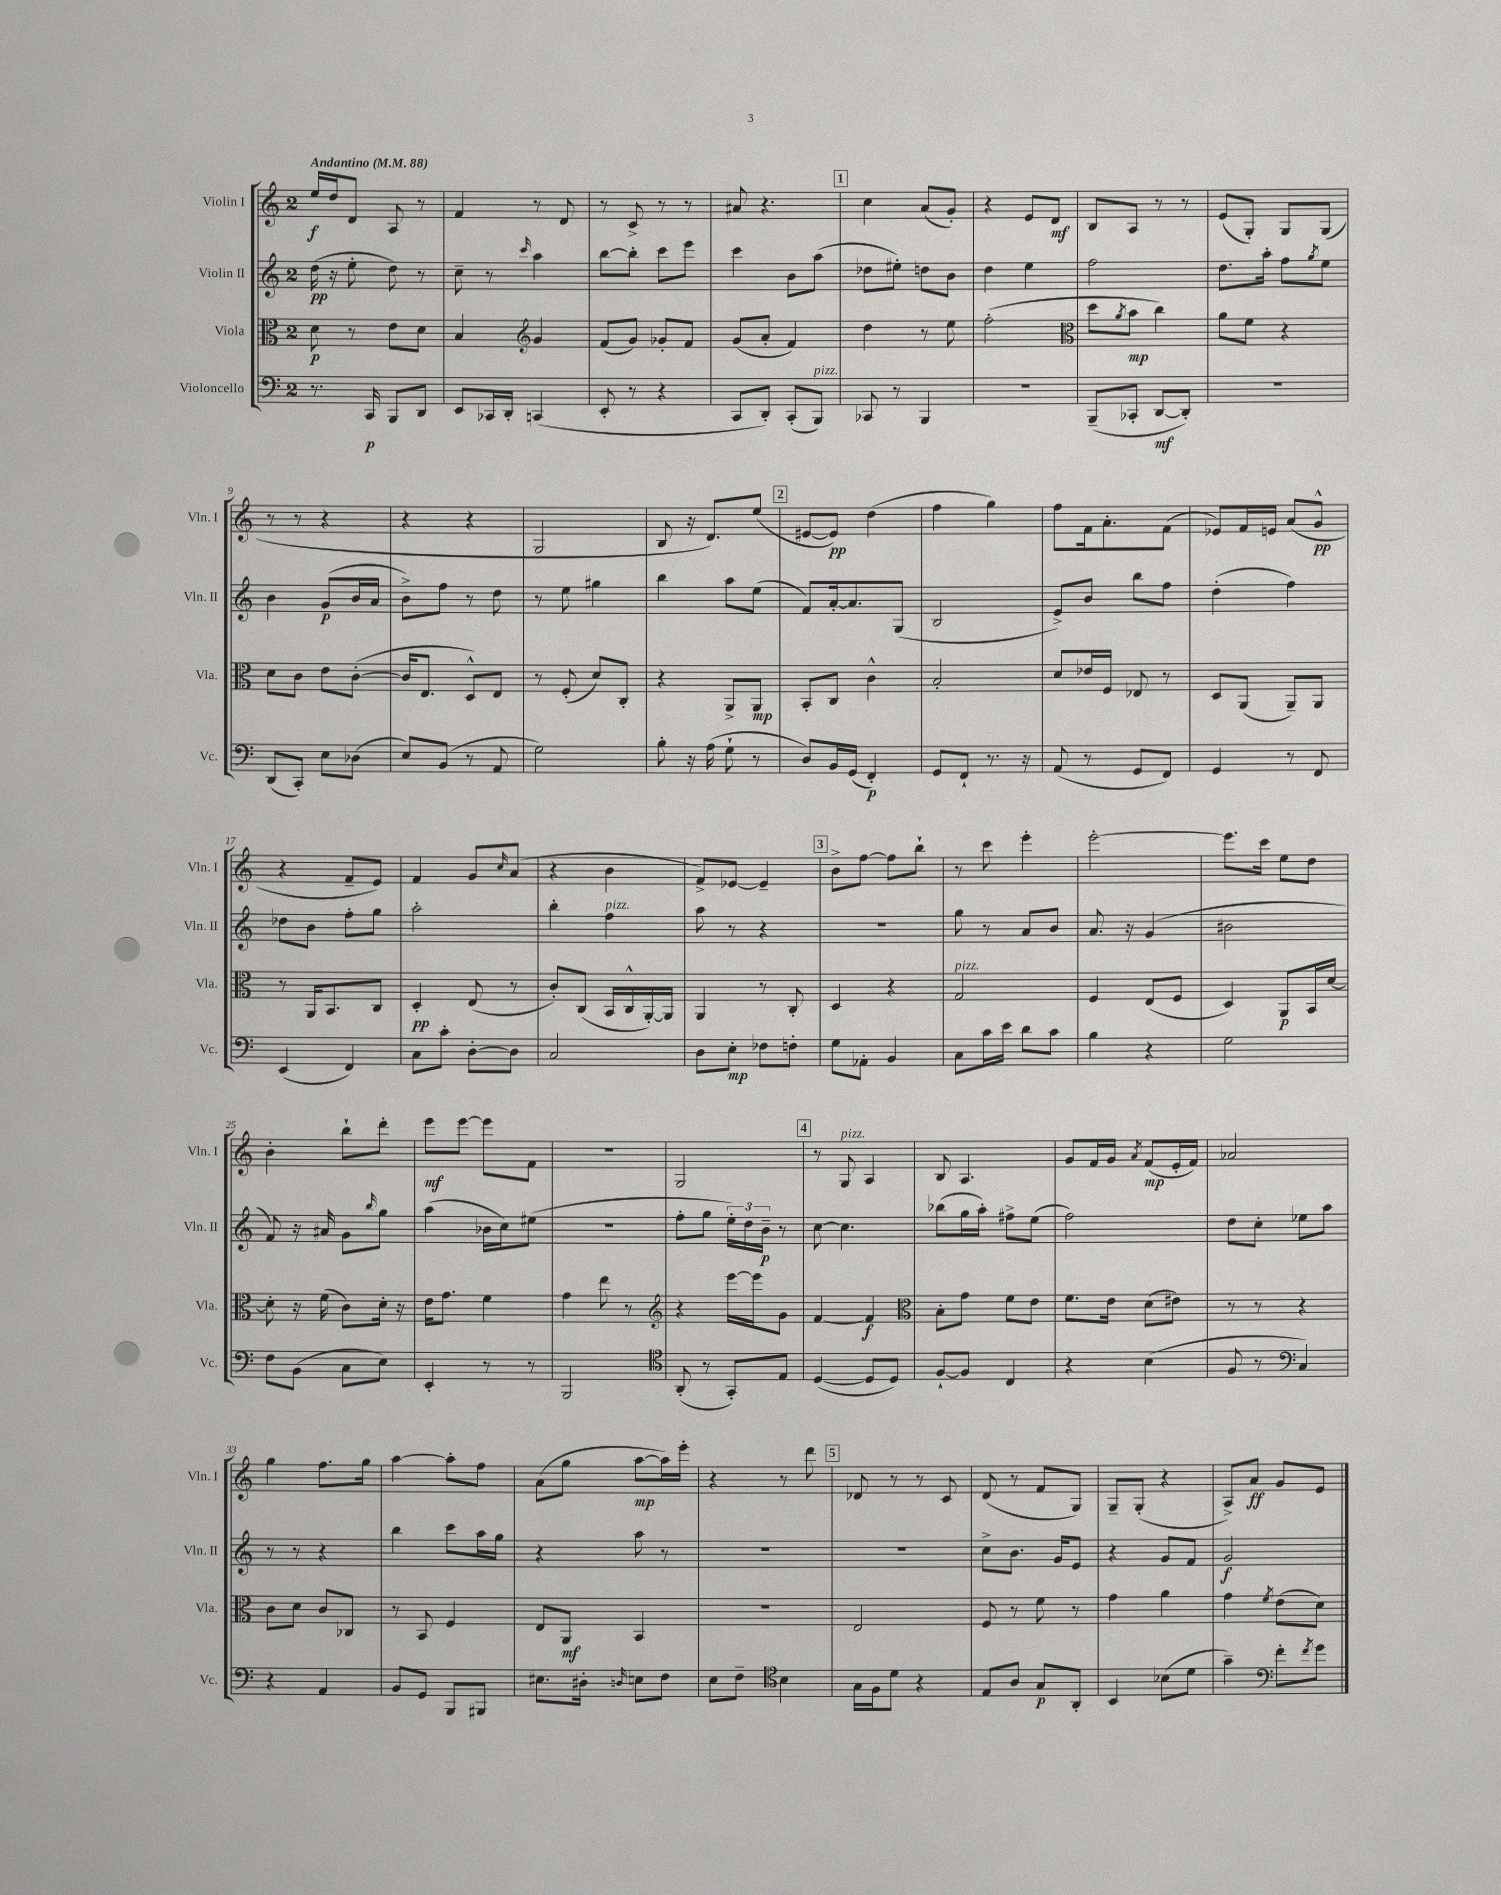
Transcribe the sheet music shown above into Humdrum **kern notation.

**kern	**dynam	**kern	**dynam	**kern	**dynam	**kern	**dynam
*part4	*part4	*part3	*part3	*part2	*part2	*part1	*part1
*staff4	*staff4	*staff3	*staff3	*staff2	*staff2	*staff1	*staff1
*I"Violoncello	*	*I"Viola	*	*I"Violin II	*	*I"Violin I	*
*I'Vc.	*	*I'Vla.	*	*I'Vln. II	*	*I'Vln. I	*
*clefF4	*	*clefC3	*	*clefG2	*	*clefG2	*
*k[]	*	*k[]	*	*k[]	*	*k[]	*
*M2/4	*	*M2/4	*	*M2/4	*	*M2/4	*
*MM88	*	*MM88	*	*MM88	*	*MM88	*
=1	=1	=1	=1	=1	=1	=1	=1
!	!	!	!	!	!	!LO:TX:a:B:t=Andantino	!
8.r	.	8d\	p	(16dd\	pp	16ee/LL	f
.	.	.	.	16r	.	16dd/J	.
.	.	8r	.	8ee'\	.	8d/J	.
16CC/	p	.	.	.	.	.	.
8BBB/L	.	8e\L	.	8dd\)	.	8A/	.
8DD/J	.	8d\J	.	8r	.	8r	.
=2	=2	=2	=2	=2	=2	=2	=2
8EE/L	.	4B/	.	8cc~\	.	4f/	.
16CC-X/L	.	.	.	8r	.	.	.
16DD'/JJ	.	.	.	.	.	.	.
*	*	*clefG2	*	*	*	*	*
.	.	.	.	16qqccc/	.	.	.
(4CCn/	.	4g/	.	4aa\	.	8r	.
.	.	.	.	.	.	8d/	.
=3	=3	=3	=3	=3	=3	=3	=3
8EE'/	.	(8f/L	.	[8bb\L	.	8r	.
8r	.	8g/J)	.	8bb'\J]	.	8c^/	.
4r	.	8g-X'/L	.	8ccc\L	.	8r	.
.	.	8f/J	.	8eee\J	.	8r	.
=4	=4	=4	=4	=4	=4	=4	=4
8CC/L	.	(8g/L	.	4ccc\	.	8a#X/	.
8DD'/J)	.	8a'/J	.	.	.	4.r	.
(8CC'/L	.	4f/)	.	8b\L	.	.	.
!LO:TX:a:i:t=pizz.	!	!	!	!	!	!	!
8BBB/J)	.	.	.	(8aa\J	.	.	.
!!LO:REH:place=s1:t=1
=5	=5	=5	=5	=5	=5	=5	=5
8CC-X/	.	4dd\	.	8dd-X\L	.	4cc\	.
8r	.	.	.	8ee#X'\J)	.	.	.
4BBB/	.	8r	.	8ddn\L	.	(8a/L	.
.	.	8ee\	.	8b\J	.	8g'/J)	.
=6	=6	=6	=6	=6	=6	=6	=6
2r	.	(2ff'\	.	4dd\	.	4r	.
.	.	.	.	4ee\	.	8e/L	.
.	.	.	.	.	.	8d/J	mf
=7	=7	=7	=7	=7	=7	=7	=7
*	*	*clefC3	*	*	*	*	*
(8BBB~/L	.	8dd\L	.	2ff\	.	8B/L	.
.	.	8qa/	.	.	.	.	.
8CC-X'/J	.	8b\J	mp	.	.	8A/J	.
[8DD/L	mf	4cc\)	.	.	.	8r	.
8DD'/J])	.	.	.	.	.	8r	.
=8	=8	=8	=8	=8	=8	=8	=8
2r	.	8a\L	.	8.dd\L	.	(8e/L	.
.	.	8f\J	.	.	.	8G'/J)	.
.	.	.	.	16aa'\Jk	.	.	.
.	.	4r	.	8ff\L	.	8G/L	.
.	.	.	.	8qgg/	.	.	.
.	.	.	.	8ee\J	.	(8G/J	.
!!LO:LB:g=z
=9	=9	=9	=9	=9	=9	=9	=9
(8DD/L	.	8d\L	.	4b\	.	8r	.
8CC'/J)	.	8c\J	.	.	.	8r	.
8E\L	.	8e\L	.	(8g/L	p	4r	.
(8D-X\J	.	([8c'\J	.	16b/L	.	.	.
.	.	.	.	16a/JJ	.	.	.
=10	=10	=10	=10	=10	=10	=10	=10
8E/L)	.	16c/KL]	.	8b^\L)	.	4r	.
.	.	8.E/J	.	.	.	.	.
(8BB/J	.	.	.	8ff\J	.	.	.
8r	.	8D^^/L)	.	8r	.	4r	.
8AA/	.	8E/J	.	8dd\	.	.	.
=11	=11	=11	=11	=11	=11	=11	=11
2G\)	.	8r	.	8r	.	2G/	.
.	.	(8F'/	.	8ee\	.	.	.
.	.	8d/L)	.	4gg#X\	.	.	.
.	.	8C'/J	.	.	.	.	.
=12	=12	=12	=12	=12	=12	=12	=12
8B'\	.	4r	.	4bb\	.	8B/	.
16r	.	.	.	.	.	16r	.
(16A\	.	.	.	.	.	8.d/L)	.
8G`\	.	8AA^/L	.	8aa\L	.	.	.
8r	.	8AA/J	mp	(8ee\J	.	(8ee/J	.
!!LO:REH:place=s1:t=2
=13	=13	=13	=13	=13	=13	=13	=13
8D/L)	.	8BB'/L	.	8f/L)	.	[8e#X/L	.
16BB/L	.	8C/J	.	[16a'/k	.	8e#/J])	pp
(16GG/JJ	.	.	.	8.a/]	.	.	.
4FF'/)	p	4c^^\	.	.	.	(4dd\	.
.	.	.	.	(8G/J	.	.	.
=14	=14	=14	=14	=14	=14	=14	=14
8GG/L	.	2B'/	.	2B/	.	4ff\	.
8FF`/J	.	.	.	.	.	.	.
8.r	.	.	.	.	.	4gg\)	.
16r	.	.	.	.	.	.	.
=15	=15	=15	=15	=15	=15	=15	=15
(8AA/	.	8d/L	.	8e^/L)	.	8ff\L	.
8r	.	16e-X/L	.	8b/J	.	16f\k	.
.	.	16F/JJ	.	.	.	8.a'\	.
8GG/L	.	8E-X/	.	8bb\L	.	.	.
8FF/J)	.	8r	.	8ff\J	.	(8f\J	.
=16	=16	=16	=16	=16	=16	=16	=16
4GG/	.	8D/L	.	(4dd'\	.	8e-X/L)	.
.	.	(8AA/J	.	.	.	16f/L	.
.	.	.	.	.	.	16en/JJ	.
8r	.	8AA~/L)	.	4ff\)	.	(8a/L	.
8FF/	.	8AA/J	.	.	.	8g^^/J	pp
!!LO:LB:g=z
=17	=17	=17	=17	=17	=17	=17	=17
(4EE/	.	8r	.	8dd-X\L	.	4r	.
.	.	16AA/KL	.	8b\J	.	.	.
.	.	8.BB/	.	.	.	.	.
4FF/)	.	.	.	8ff'\L	.	8f~/L	.
.	.	8C/J	.	8gg\J	.	8e/J)	.
=18	=18	=18	=18	=18	=18	=18	=18
8C\L	.	4D'/	pp	2aa'\	.	4f/	.
8c'\J	.	.	.	.	.	.	.
[8D'\L	.	(8E/	.	.	.	8g/L	.
.	.	.	.	.	.	16qqcc/	.
8D\J]	.	8r	.	.	.	(8a/J	.
=19	=19	=19	=19	=19	=19	=19	=19
2C/	.	8c'/L)	.	4bb'\	.	4r	.
.	.	(8C/J	.	.	.	.	.
!	!	!	!	!LO:TX:a:i:t=pizz.	!	!	!
.	.	16BB/LL	.	4ff\	.	4b\	.
.	.	16C^^/	.	.	.	.	.
.	.	[16AA'/)	.	.	.	.	.
.	.	16AA/JJ]	.	.	.	.	.
=20	=20	=20	=20	=20	=20	=20	=20
8D\L	.	4AA/	.	8aa\	.	8f^/L)	.
8E'\J	mp	.	.	8r	.	[8e-X/J	.
8F-X\L	.	8r	.	4r	.	4e-~/]	.
8Fn'\J	.	8C'/	.	.	.	.	.
!!LO:REH:place=s1:t=3
=21	=21	=21	=21	=21	=21	=21	=21
8G\L	.	4D/	.	2r	.	8b^\L	.
8AA-X'\J	.	.	.	.	.	[8ff\J	.
4BB/	.	4r	.	.	.	8ff\L]	.
.	.	.	.	.	.	8bb`\J	.
=22	=22	=22	=22	=22	=22	=22	=22
!	!	!LO:TX:a:i:t=pizz.	!	!	!	!	!
8C\L	.	2G/	.	8gg\	.	8r	.
16c\L	.	.	.	8r	.	8ccc\	.
16e\JJ	.	.	.	.	.	.	.
8d\L	.	.	.	8a/L	.	4eee'\	.
8c\J	.	.	.	8b/J	.	.	.
=23	=23	=23	=23	=23	=23	=23	=23
4B\	.	4F/	.	8.a/	.	[2eee'\	.
.	.	.	.	16r	.	.	.
4r	.	(8E/L	.	(4g/	.	.	.
.	.	8F/J	.	.	.	.	.
=24	=24	=24	=24	=24	=24	=24	=24
2G\	.	4D/)	.	2b#X\	.	8.eee\L]	.
.	.	.	.	.	.	16ccc\Jk	.
.	.	8AA/L	p	.	.	8ee\L	.
.	.	16BB/L	.	.	.	8dd\J	.
.	.	[16d/JJ	.	.	.	.	.
!!LO:LB:g=z
=25	=25	=25	=25	=25	=25	=25	=25
8F\L	.	8d'\]	.	8f/)	.	4b'\	.
(8BB\J	.	16r	.	16r	.	.	.
.	.	(16f\	.	16a#X/	.	.	.
8C\L	.	8c\L)	.	8g\L	.	8bb`\L	.
.	.	.	.	16qqbb/	.	.	.
8E\J)	.	16d'\Jk	.	8gg\J	.	8ddd'\J	.
.	.	16r	.	.	.	.	.
=26	=26	=26	=26	=26	=26	=26	=26
4EE'/	.	16e\KL	.	(4aa\	.	8eee\L	mf
.	.	8.g\J	.	.	.	.	.
.	.	.	.	.	.	[8eee\J	.
8r	.	4f\	.	16b-X\LL	.	8eee\L]	.
.	.	.	.	16cc\J)	.	.	.
8r	.	.	.	(8ee#X\J	.	8f\J	.
=27	=27	=27	=27	=27	=27	=27	=27
2BBB/	.	4g\	.	2r	.	2r	.
.	.	8ee\	.	.	.	.	.
.	.	8r	.	.	.	.	.
=28	=28	=28	=28	=28	=28	=28	=28
*clefC4	*	*clefG2	*	*	*	*	*
(8AA'/	.	4r	.	8ff'\L	.	2G/	.
8r	.	.	.	8gg\J	.	.	.
8GG'/L)	.	[16eee\LL	.	24ee'\LL)	.	.	.
.	.	.	.	24dd\	.	.	.
.	.	16eee\J]	.	.	.	.	.
.	.	.	.	24b~\JJ	p	.	.
8E/J	.	8g\J	.	8r	.	.	.
!!LO:REH:place=s1:t=4
=29	=29	=29	=29	=29	=29	=29	=29
([4D/	.	[4f/	.	[8cc\	.	8r	.
!	!	!	!	!	!	!LO:TX:a:i:t=pizz.	!
.	.	.	.	4.cc\]	.	8G/	.
8D/L]	.	4f/]	f	.	.	4A/	.
8D/J)	.	.	.	.	.	.	.
=30	=30	=30	=30	=30	=30	=30	=30
*	*	*clefC3	*	*	*	*	*
[8F`/L	.	8B'\L	.	(8bb-X\L	.	8B/	.
8F/J]	.	8g\J	.	16gg\L	.	4.A/	.
.	.	.	.	16aa'\JJ)	.	.	.
4C/	.	8f\L	.	8ff#X^\L	.	.	.
.	.	8e\J	.	(8ee\J	.	.	.
=31	=31	=31	=31	=31	=31	=31	=31
4r	.	8.f\L	.	2ff\)	.	8g/L	.
.	.	.	.	.	.	16f/L	.
.	.	16e\Jk	.	.	.	16g/JJ	.
.	.	.	.	.	.	8qa/	.
(4B\	.	(8d\L	.	.	.	(8f/L	mp
.	.	8e#X\J)	.	.	.	16e'/L	.
.	.	.	.	.	.	16f/JJ)	.
=32	=32	=32	=32	=32	=32	=32	=32
8F/	.	8r	.	8dd\L	.	2a-X/	.
8r	.	8r	.	8cc'\J	.	.	.
*clefF4	*	*	*	*	*	*	*
4C/)	.	4r	.	8ee-X\L	.	.	.
.	.	.	.	8aa\J	.	.	.
!!LO:LB:g=z
=33	=33	=33	=33	=33	=33	=33	=33
4r	.	8c\L	.	8r	.	4gg\	.
.	.	8d\J	.	8r	.	.	.
4AA/	.	8c/L	.	4r	.	8.ff\L	.
.	.	8C-X/J	.	.	.	.	.
.	.	.	.	.	.	16gg\Jk	.
=34	=34	=34	=34	=34	=34	=34	=34
8BB/L	.	8r	.	4bb\	.	[4aa\	.
8GG/J	.	8BB/	.	.	.	.	.
8BBB/L	.	4F/	.	8ccc\L	.	8aa'\L]	.
8BBB#X/J	.	.	.	16aa\L	.	8ff\J	.
.	.	.	.	16gg\JJ	.	.	.
=35	=35	=35	=35	=35	=35	=35	=35
8.E#X\L	.	8E/L	.	4r	.	(8a\L	.
.	.	8AA/J	mf	.	.	8gg\J	.
16D#X'\Jk	.	.	.	.	.	.	.
16qqDn/	.	.	.	.	.	.	.
8En\L	.	4BB/	.	8aa\	.	[8aa\L	mp
8F\J	.	.	.	8r	.	16aa\L])	.
.	.	.	.	.	.	16eee'\JJ	.
=36	=36	=36	=36	=36	=36	=36	=36
8E\L	.	2r	.	2r	.	4r	.
8F~\J	.	.	.	.	.	.	.
*clefC4	*	*	*	*	*	*	*
4B\	.	.	.	.	.	8r	.
.	.	.	.	.	.	8ddd\	.
!!LO:REH:place=s1:t=5
=37	=37	=37	=37	=37	=37	=37	=37
16G\LL	.	2E/	.	2r	.	8d-X/	.
16F\J	.	.	.	.	.	.	.
8d\J	.	.	.	.	.	8r	.
4r	.	.	.	.	.	8r	.
.	.	.	.	.	.	8c/	.
=38	=38	=38	=38	=38	=38	=38	=38
8E/L	.	8F/	.	8cc^\L	.	(8d/	.
8A/J	.	8r	.	8.b\J	.	8r	.
8G/L	p	8f\	.	.	.	8f/L	.
.	.	.	.	16g/KL	.	.	.
8AA'/J	.	8r	.	8e/J	.	8G/J)	.
=39	=39	=39	=39	=39	=39	=39	=39
4BB/	.	4g\	.	4r	.	8G~/L	.
.	.	.	.	.	.	(8G'/J	.
(8B-X\L	.	4a\	.	8g/L	.	4r	.
8d\J	.	.	.	8f/J	.	.	.
=40	=40	=40	=40	=40	=40	=40	=40
4g~\)	.	4g\	.	2g/	f	8A^/L)	.
.	.	.	.	.	.	8a/J	ff
*clefF4	*	*	*	*	*	*	*
.	.	8qf/	.	.	.	.	.
8f'\L	.	(8e\L	.	.	.	8g/L	.
8qf/	.	.	.	.	.	.	.
8g\J	.	8d\J)	.	.	.	8e/J	.
==	==	==	==	==	==	==	==
*-	*-	*-	*-	*-	*-	*-	*-
